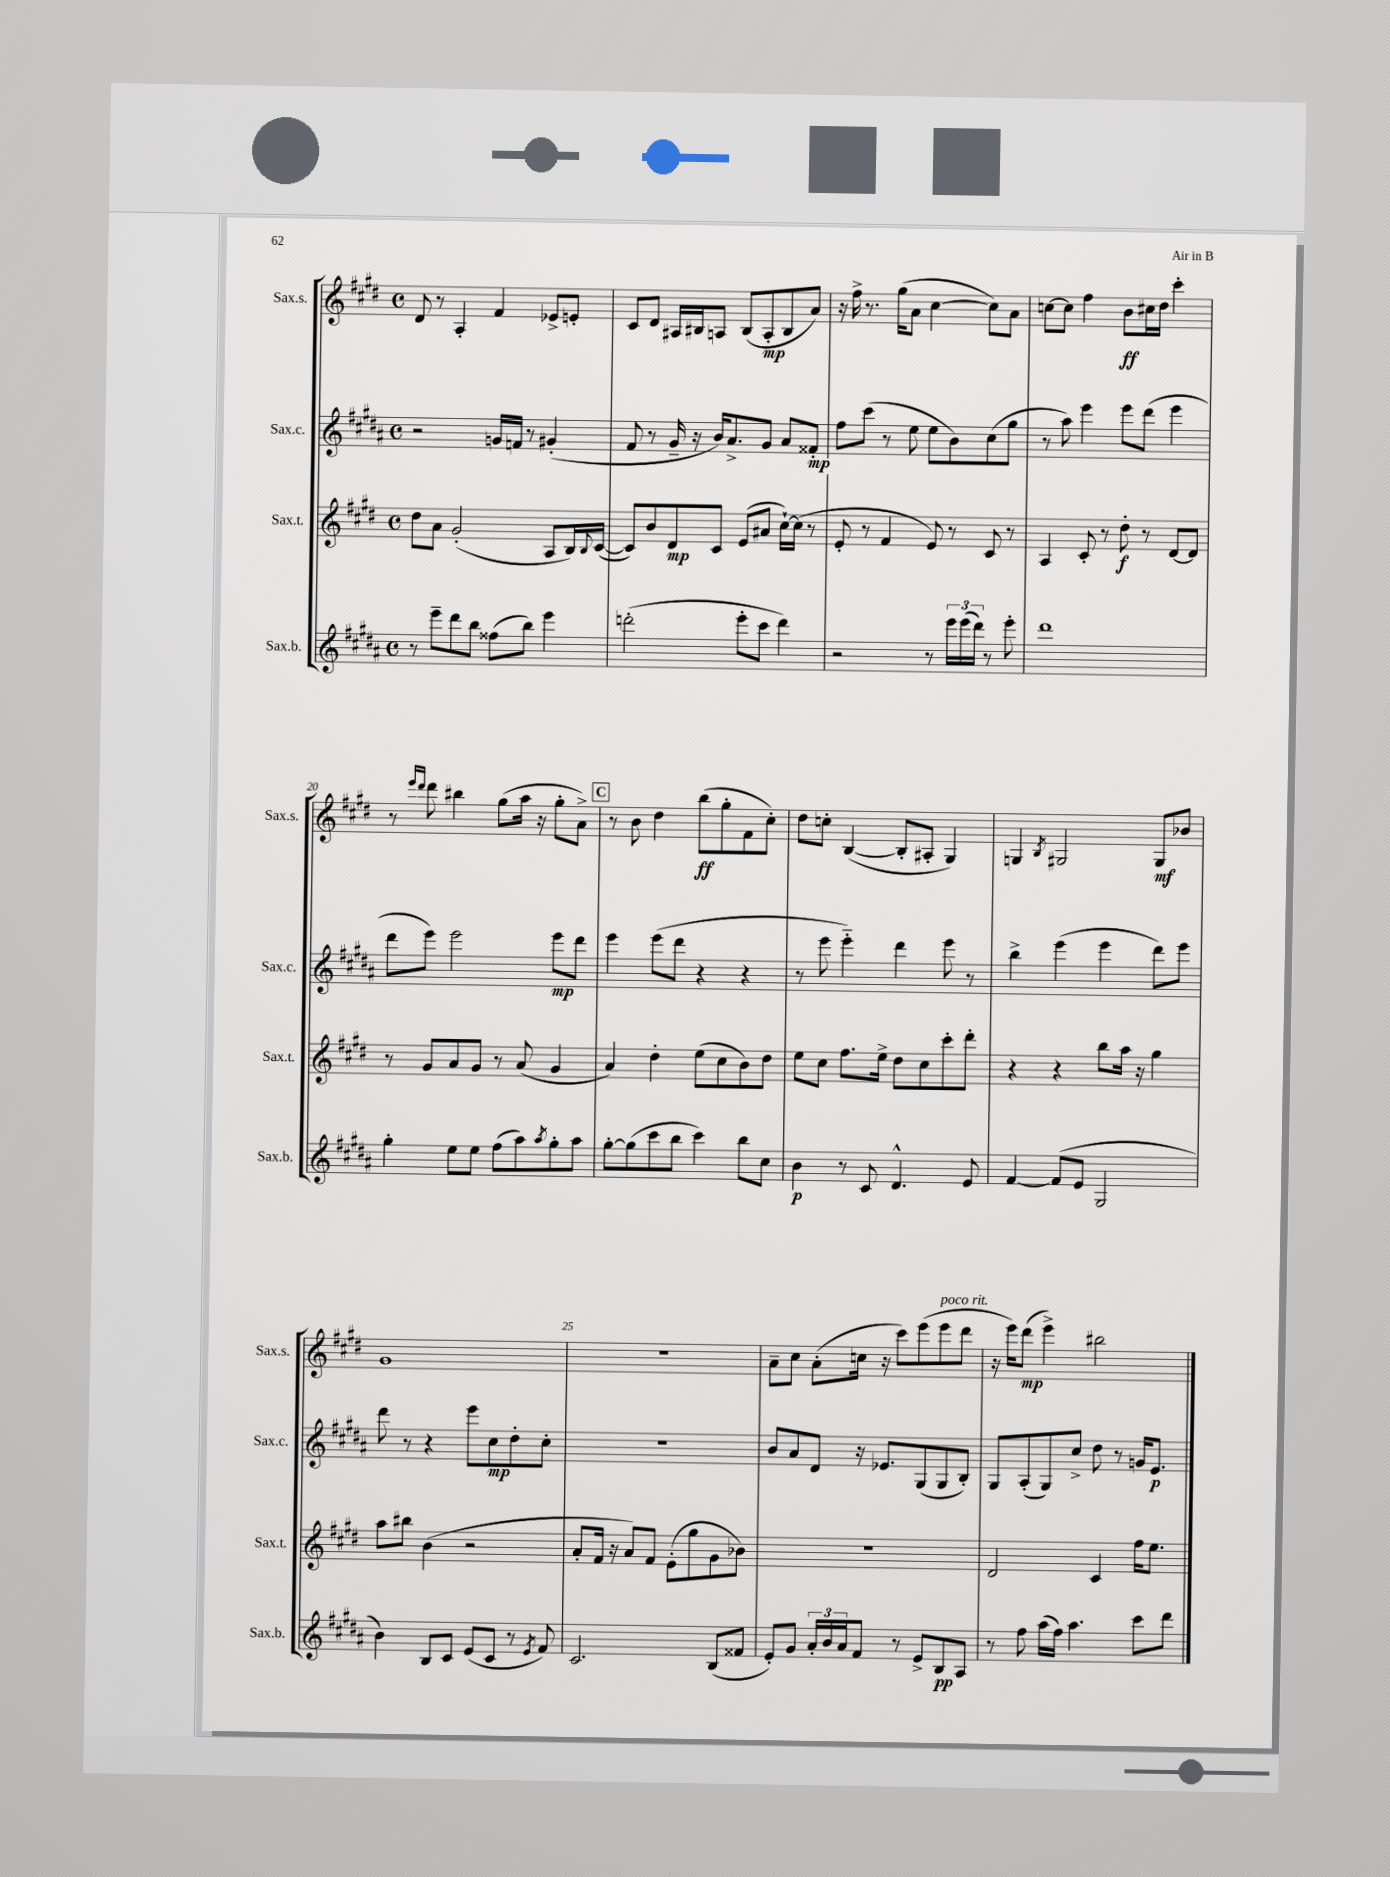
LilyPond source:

<<
\new StaffGroup <<
\new Staff = "s0" \with { instrumentName = "Sax.s." shortInstrumentName = "Sax.s." } {
    \clef treble \key e \major \defaultTimeSignature \time 4/4
    dis'8 r8 a4-. fis'4 ees'8-> e'8-. |
    cis'8 dis'8 ais16 bis16 a8 bis8( a8-.\mp bis8 a'8) |
    r16 fis''16-> r8. gis''16( a'8 cis''4~ cis''8) a'8 |
    c''8~ c''8 fis''4 b'8\ff cis''16 dis''16 cis'''4-. |
    r8 \grace { e'''16 dis'''16 } dis'''8 bis''4 gis''8( a''16 r16 gis''8-. a'8->) |
    \mark \markup { \box "C" } r8 b'8 dis''4 b''8\ff( gis''8-. fis'8 cis''8-.) |
    dis''8 c''8-. b4~( b8-. ais8-. gis4) |
    g4 \acciaccatura { b8 } gis2 gis8\mf bes'8 |
    gis'1 |
    r1 |
    a'8-- cis''8 a'8-.( c''16 r16 cis'''8) e'''8( e'''8^\markup { \italic "poco rit." } dis'''8 |
    r16 e'''16) dis'''8\mp( e'''4->) bis''2 \bar "|." |
}
\new Staff = "s1" \with { instrumentName = "Sax.c." shortInstrumentName = "Sax.c." } {
    \clef treble \key b \major \defaultTimeSignature \time 4/4
    r2 g'16 f'16 r8 gis'4-.( |
    fis'8 r8 gis'16-- r16 b'16) ais'8.-> gis'8 ais'8 fisis'8-.\mp |
    fis''8 cis'''8( r8 e''8 e''8 b'8) cis''8( gis''8 |
    r8 ais''8) e'''4 e'''8 dis'''8( e'''4 |
    dis'''8 e'''8) e'''2 e'''8\mp dis'''8 |
    \mark \markup { \box "C" } e'''4 e'''8( dis'''8 r4 r4 |
    r8 e'''8 e'''4-_) dis'''4 e'''8 r8 |
    b''4-> e'''4( e'''4 dis'''8) e'''8 |
    dis'''8 r8 r4 e'''8 cis''8\mp dis''8-. cis''8-. |
    R1 |
    b'8 ais'8 dis'8 r16 ees'8. gis8( gis8 b8-.) |
    gis8 ais8-.( gis8) cis''8-> dis''8 r8 g'16 e'8.\p \bar "|." |
}
\new Staff = "s2" \with { instrumentName = "Sax.t." shortInstrumentName = "Sax.t." } {
    \clef treble \key e \major \defaultTimeSignature \time 4/4
    dis''8 a'8 gis'2-.( a8 b16) \appoggiatura { b8 } cis'16~( |
    cis'8) b'8 dis'8\mp cis'8 e'8( ais'8 cis''16~-!) cis''16( r8 |
    e'8-. r8 fis'4 e'8) r8 cis'8 r8 |
    a4 cis'8-. r8 dis''8-.\f r8 dis'8~ dis'8 |
    r8 gis'8 a'8 gis'8 r8 a'8( gis'4 |
    \mark \markup { \box "C" } a'4) dis''4-. e''8( cis''8 b'8) dis''8 |
    e''8 cis''8 fis''8. e''16-> dis''8 cis''8 cis'''8-. dis'''8-. |
    r4 r4 b''8 a''16 r16 gis''4 |
    a''8 bis''8 b'4( r2 |
    a'8-. fis'16 r16 a'8) fis'8 e'8-.( gis''8 gis'8 bes'8) |
    R1 |
    dis'2 cis'4 fis''16 e''8. \bar "|." |
}
\new Staff = "s3" \with { instrumentName = "Sax.b." shortInstrumentName = "Sax.b." } {
    \clef treble \key b \major \defaultTimeSignature \time 4/4
    r8 e'''8-- dis'''8 b''8 fisis''8( b''8) e'''4 |
    d'''2-.( e'''8-. cis'''8 d'''4) |
    r2 r8 \tuplet 3/2 { e'''16 e'''16( dis'''16) } r8 e'''8-. |
    dis'''1 |
    gis''4-. e''8 e''8 fis''8( ais''8) \acciaccatura { ais''8 } gis''8-. ais''8 |
    \mark \markup { \box "C" } gis''8~-. gis''8( cis'''8 b''8 cis'''4) b''8 cis''8 |
    b'4\p r8 cis'8 dis'4.-^ e'8 |
    fis'4~ fis'8( e'8 gis2 |
    b'4) b8 cis'8 e'8( cis'8 r8 \acciaccatura { e'8 } fis'8) |
    cis'2. b8( fisis'8 |
    e'8-.) gis'8 \tuplet 3/2 { ais'16-. b'16 ais'16 } fis'8 r8 e'8-> b8\pp ais8 |
    r8 fis''8 ais''16( fis''16) ais''4. cis'''8 dis'''8 \bar "|." |
}
>>
>>
\layout { \context { \Score currentBarNumber = #16 \override BarNumber.break-visibility = ##(#f #t #t) barNumberVisibility = #(every-nth-bar-number-visible 5) } }
